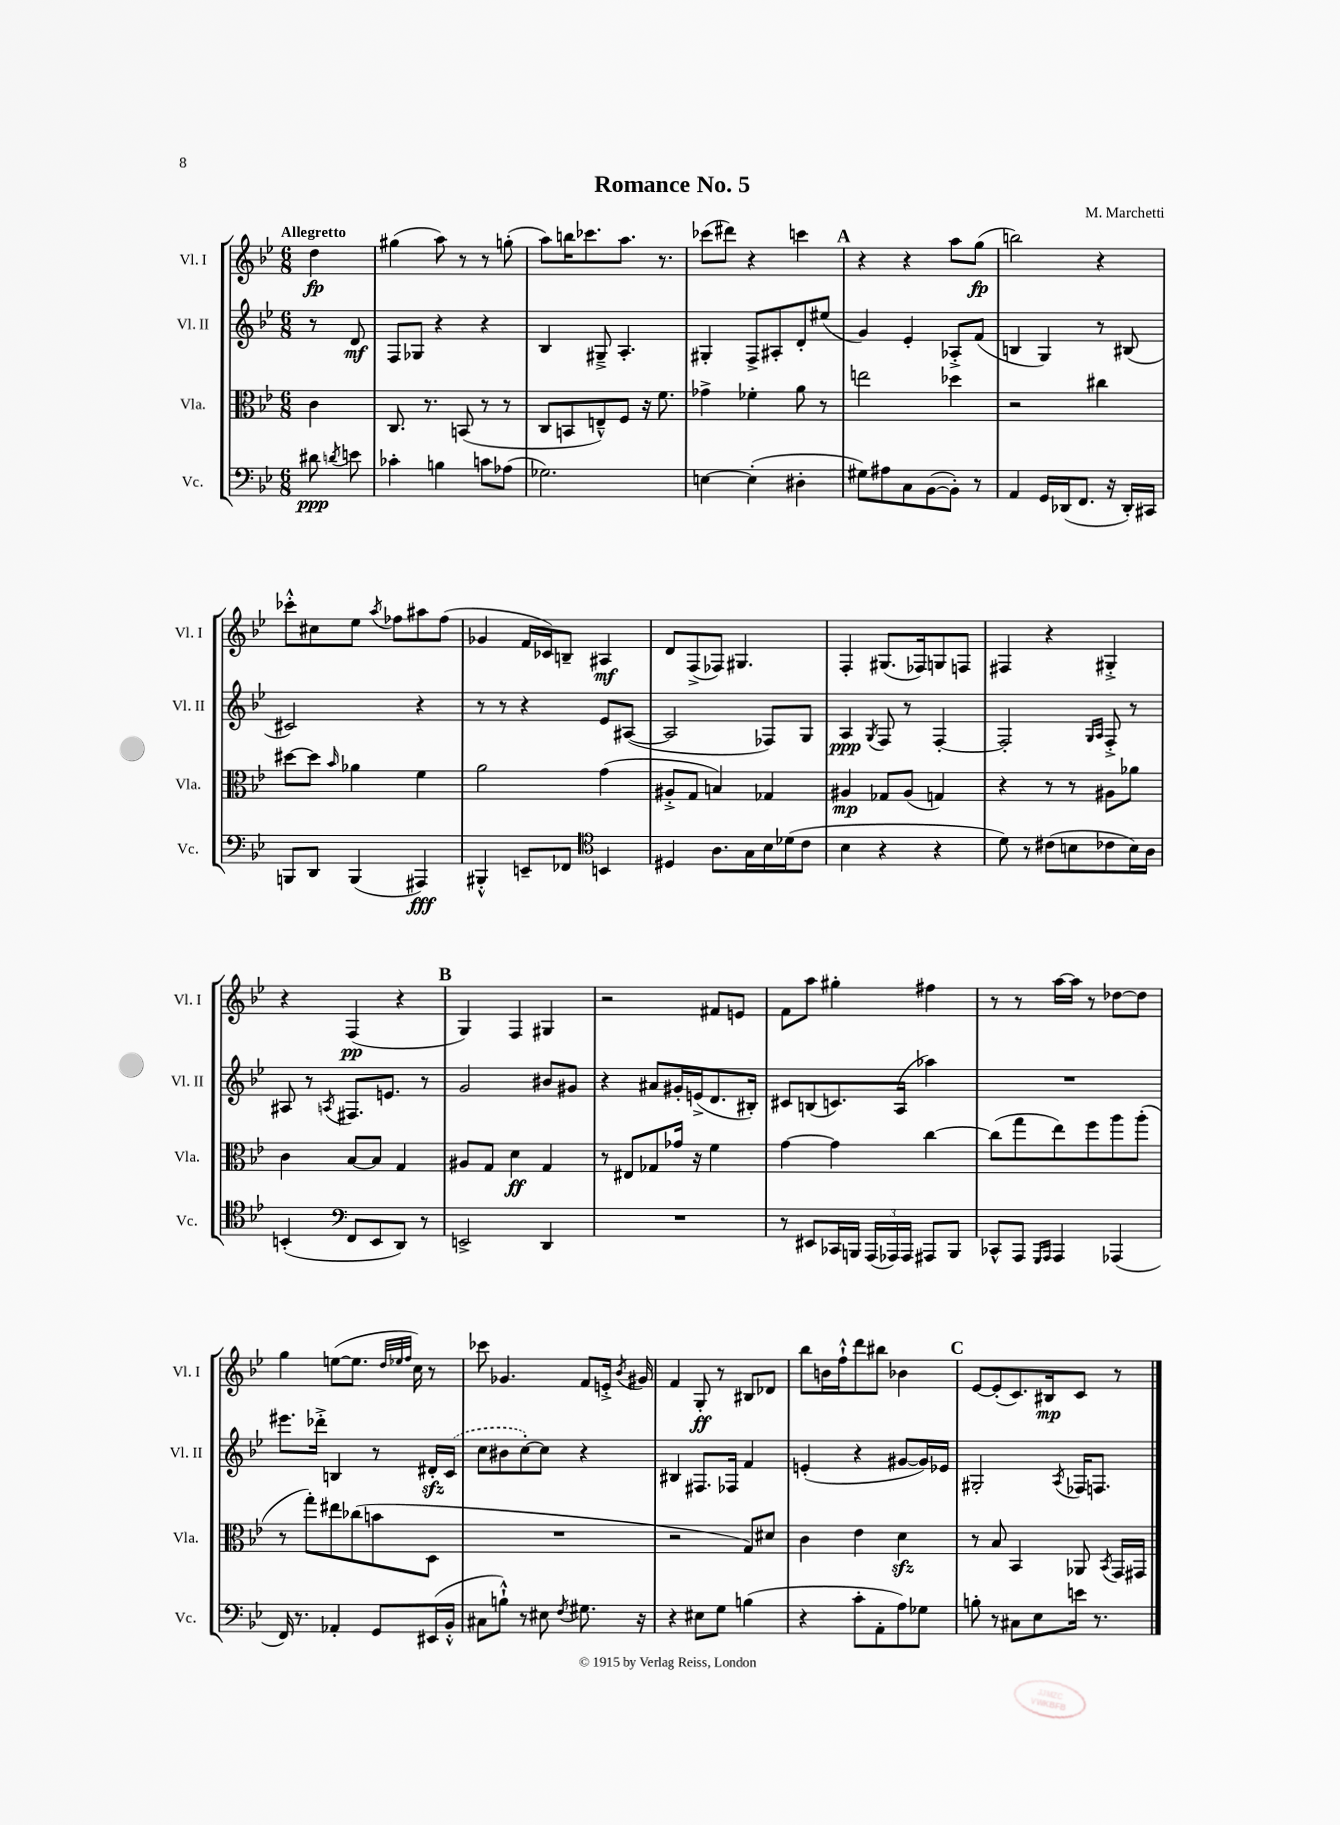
\header { title = "Romance No. 5" composer = "M. Marchetti" }
<<
\new StaffGroup <<
\new Staff = "s0" \with { instrumentName = "Vl. I" shortInstrumentName = "Vl. I" } {
    \clef treble \key bes \major \numericTimeSignature \time 6/8 \partial 4 \tempo "Allegretto"
    \autoBeamOff d''4\fp |
    gis''4( a''8) r8 r8 g''8-.( |
    a''8[) b''16 ces'''8. a''8.] r8. |
    ces'''8[( dis'''8]) r4 c'''4 |
    \mark \markup { \bold "A" } r4 r4 a''8[ g''8]\fp( |
    b''2) r4 |
    ces'''8[-.-^ cis''8 ees''8] \acciaccatura { a''8 } fes''8[ ais''8 fes''8]( |
    ges'4 f'16[ ces'16) b8]-- ais4\mf |
    d'8[ f8->( fes8]) gis4. |
    f4-. gis8.[( fes16) g8 f8] |
    fis4 r4 gis4-.-> |
    r4 f4\pp( r4 |
    \mark \markup { \bold "B" } g4) f4 gis4 |
    r2 fis'8[ e'8] |
    f'8[ a''8] gis''4-. fis''4 |
    r8 r8 a''16[~ a''16] r8 des''8[~ des''8] |
    g''4 e''8[~( e''8.] \grace { d''32[ ees''32 f''32] } c''16) r8 |
    ces'''8 ges'4. f'8[ e'16]-.-> \acciaccatura { bes'8 } gis'16 |
    f'4 g8-.\ff r8 bis8[ des'8] |
    bes''8[ b'16 f''16-!-^ d'''8 bis''8] bes'4 |
    \mark \markup { \bold "C" } ees'8[~ ees'8-.( c'8.) bis16\mp c'8] r8 \bar "|." |
}
\new Staff = "s1" \with { instrumentName = "Vl. II" shortInstrumentName = "Vl. II" } {
    \clef treble \key bes \major \numericTimeSignature \time 6/8 \partial 4
    \autoBeamOff r8 d'8\mf |
    f8[ ges8] r4 r4 |
    bes4 gis8---> a4.-. |
    gis4-. f8[-> ais8-. d'8-. eis''8]( |
    \mark \markup { \bold "A" } g'4) ees'4-. aes8[-.-> f'8]( |
    b4 g4) r8 bis8( |
    cis'2) r4 |
    r8 r8 r4 ees'8[ ais8]~( |
    ais2 fes8[) g8] |
    a4\ppp \acciaccatura { g8 } f8 r8 f4~-. |
    f2-. \grace { g16[ a16] } f8-.-> r8 |
    ais8 r8 \acciaccatura { a8 } fis8.[ e'8.] r8 |
    \mark \markup { \bold "B" } g'2 bis'8[ gis'8] |
    r4 ais'8[ gis'16-. e'16->( d'8. bis16]-.) |
    cis'8[ b8( c'8.) a16]( aes''4) |
    R2. |
    eis'''8.[ des'''16]-.-> b4 r8 dis'16[-.\sfz \once \slurDashed c'16]( |
    c''8[ bis'8 c''8~-.) c''8] r4 |
    bis4 fis8.[ fes16] f'4 |
    e'4-.( r4 gis'8[~ gis'16) ees'16] |
    \mark \markup { \bold "C" } gis2-. \acciaccatura { a8 } fes16[ f8.] \bar "|." |
}
\new Staff = "s2" \with { instrumentName = "Vla." shortInstrumentName = "Vla." } {
    \clef alto \key bes \major \numericTimeSignature \time 6/8 \partial 4
    \autoBeamOff c'4 |
    c8. r8. b,8( r8 r8 |
    c8[ b,8 e8---^) f8] r16 f'8. |
    ges'4-> fes'4-. a'8 r8 |
    \mark \markup { \bold "A" } e''2 des''4 |
    r2 cis''4 |
    dis''8[~ dis''8] \grace { bes'16 } aes'4 f'4 |
    a'2 g'4( |
    ais8[-.-> g8] b4) ges4 |
    ais4\mp ges8[ ais8]( g4) |
    r4 r8 r8 ais8[ aes'8] |
    c'4 bes8[~ bes8] g4 |
    \mark \markup { \bold "B" } ais8[ g8] d'4\ff g4 |
    r8 eis8[ ges8 ges'16] r16 f'4 |
    g'4~ g'4 c''4~ |
    c''8[( g''8 ees''8) f''8 a''8 a''8]-.( |
    r8 g''8[-.) eis''8 ces''8( b'8 d8] |
    R2. |
    r2 g8[) dis'8] |
    c'4 ees'4 d'4\sfz |
    \mark \markup { \bold "C" } r8 bes8 bes,4 aes,8 \acciaccatura { bes,8 } g,16[ gis,16] \bar "|." |
}
\new Staff = "s3" \with { instrumentName = "Vc." shortInstrumentName = "Vc." } {
    \clef bass \key bes \major \numericTimeSignature \time 6/8 \partial 4
    \autoBeamOff dis'8\ppp \acciaccatura { d'8 } e'8 |
    ces'4-. b4 c'8[ aes8]( |
    ges2.) |
    e4~ e4-.( dis4-. |
    \mark \markup { \bold "A" } gis8[) ais8 c8 bes,8~( bes,8]-.) r8 |
    a,4 g,16[ des,16( f,8.] r16 des,16[-.) cis,16] |
    b,,8[ d,8] b,,4( ais,,4\fff) |
    bis,,4-.-^ e,8[-- fes,8] \clef tenor b,4 |
    dis4 a8.[ g16 bes16 des'16( c'8] |
    bes4 r4 r4 |
    d'8) r8 cis'8[( b8 ces'8 b16) a16] |
    b,4-.( \clef bass f,8[ ees,8 d,8]) r8 |
    \mark \markup { \bold "B" } e,2-> d,4 |
    R2. |
    r8 eis,8[ ces,16 b,,16] \tuplet 3/2 { a,,16[( aes,,16) aes,,16] } ais,,8[ b,,8] |
    ces,8[-^ a,,8] \grace { g,,16[ a,,16] } a,,4 aes,,4( |
    f,16) r8. aes,4-. g,8[ eis,16( bes,16]-.-^ |
    cis8[ b8]-!-^) r8 eis8 \acciaccatura { f8 } gis8. r16 |
    r4 eis8[ g8] b4( |
    r4 c'8[-. a,8-. a8) ges8] |
    \mark \markup { \bold "C" } b8-. r8 cis8[ ees8 e'16] r8. \bar "|." |
}
>>
>>
\layout { \context { \Score \remove "Bar_number_engraver" } }
